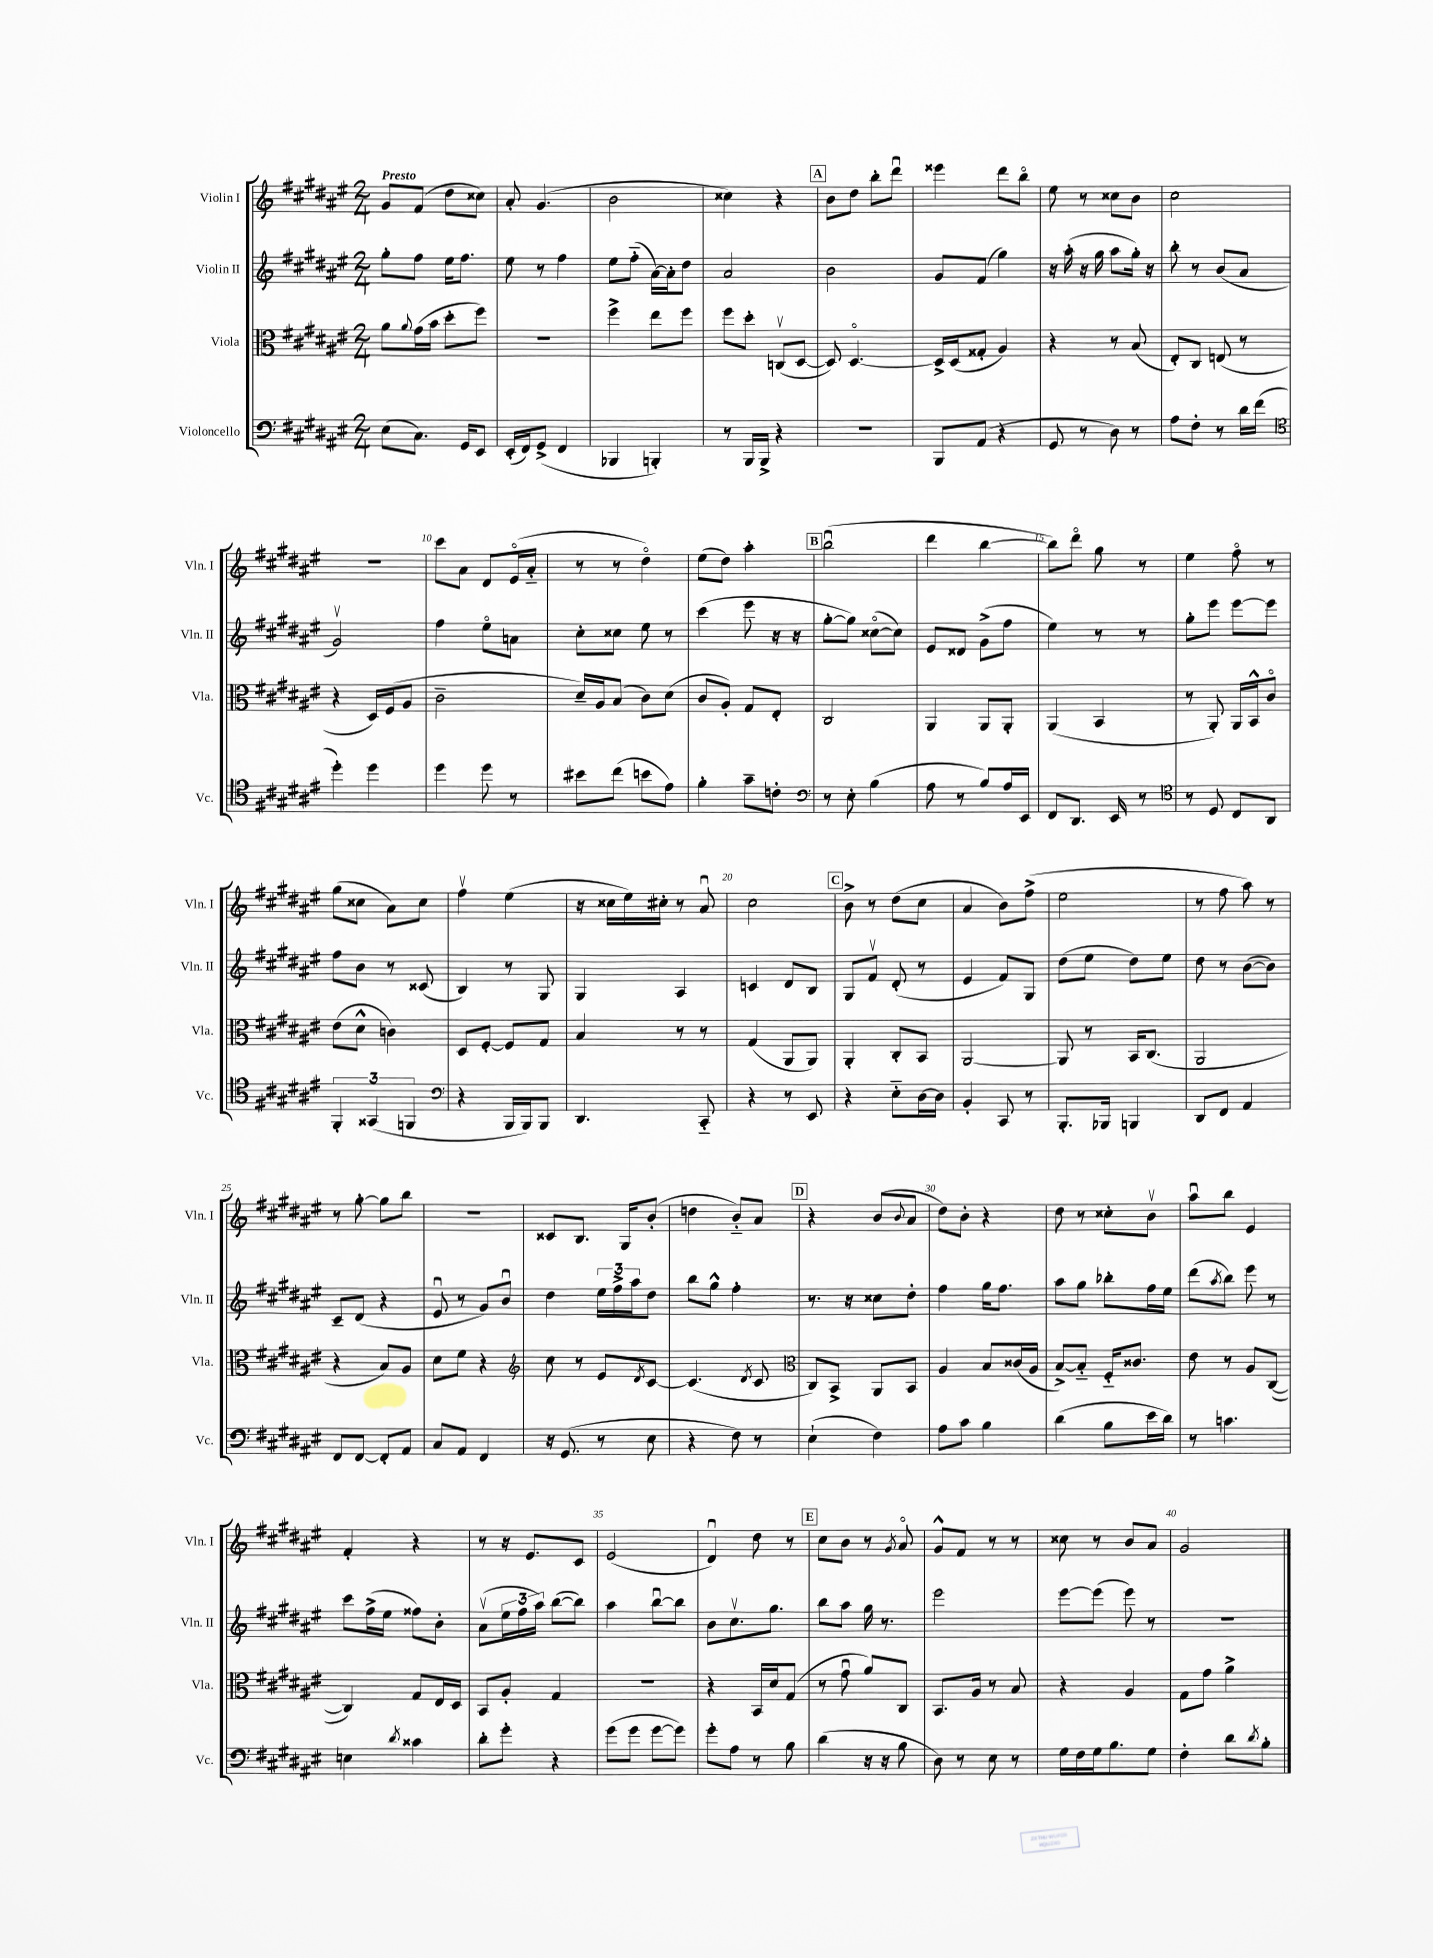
<<
\new StaffGroup <<
\new Staff = "s0" \with { instrumentName = "Violin I" shortInstrumentName = "Vln. I" } {
    \clef treble \key fis \major \numericTimeSignature \time 2/4 \tempo "Presto"
    gis'8 fis'8( dis''8 cisis''8) |
    ais'8-. gis'4.( |
    b'2 |
    cisis''4) r4 |
    \mark \markup { \box "A" } b'8 dis''8 b''8-. dis'''8\downbow |
    eisis'''4 dis'''8 b''8\flageolet |
    eis''8 r8 cisis''8 b'8 |
    cis''2 |
    R2 |
    cis'''8 ais'8 dis'8 eis'16\flageolet( ais'16-_ |
    r8 r8 dis''4\flageolet) |
    eis''8( dis''8) ais''4-. |
    \mark \markup { \box "B" } b''2\downbow( |
    dis'''4 b''4~ |
    b''8) dis'''8\flageolet gis''8 r8 |
    eis''4 fis''8\flageolet r8 |
    gis''8( cisis''8 ais'8) cisis''8 |
    fis''4\upbow eis''4( |
    r16 cisis''16 eis''16) cis''16-. r8 ais'8\downbow |
    cis''2 |
    \mark \markup { \box "C" } b'8-> r8 dis''8( cis''8 |
    ais'4 b'8) fis''8->( |
    eis''2 |
    r8 fis''8 ais''8) r8 |
    r8 gis''8~-. gis''8 b''8 |
    r2 |
    cisis'8 b8. gis16 b'8-.( |
    d''4 b'8-_) ais'8 |
    \mark \markup { \box "D" } r4 b'8( \appoggiatura { b'8 } ais'8 |
    dis''8) b'8-. r4 |
    dis''8 r8 cisis''8-. b'8\upbow |
    ais''8\downbow b''8 eis'4 |
    fis'4-. r4 |
    r8 r16 eis'8. cis'8 |
    eis'2( |
    dis'4\downbow) dis''8 r8 |
    \mark \markup { \box "E" } cis''8 b'8 r8 \acciaccatura { gis'8 } ais'8\flageolet |
    gis'8-^ fis'8 r8 r8 |
    cisis''8 r8 b'8 ais'8 |
    gis'2 \bar "|." |
}
\new Staff = "s1" \with { instrumentName = "Violin II" shortInstrumentName = "Vln. II" } {
    \clef treble \key fis \major \numericTimeSignature \time 2/4
    gis''8-. fis''8 eis''16 fis''8. |
    eis''8 r8 fis''4 |
    eis''8 fis''8-_( ais'16~) ais'16-. dis''8 |
    ais'2 |
    \mark \markup { \box "A" } b'2 |
    gis'8 fis'8( gis''4) |
    r16 ais''16-.( r16 gis''16 ais''8 gis''16-.) r16 |
    b''8-. r8 b'8( ais'8 |
    gis'2\upbow) |
    fis''4 eis''8\flageolet a'8 |
    cis''8-. cisis''8 eis''8 r8 |
    cis'''4( eis'''8 r16 r16 |
    \mark \markup { \box "B" } gis''8~-. gis''8) cisis''8~\flageolet( cisis''8) |
    eis'8 disis'8 gis'8->( fis''8 |
    eis''4) r8 r8 |
    gis''8-. eis'''8 eis'''8~ eis'''8 |
    fis''8 b'8 r8 cisis'8( |
    b4) r8 gis8 |
    gis4 ais4 |
    c'4 dis'8 b8 |
    \mark \markup { \box "C" } gis8 fis'8\upbow dis'8-.( r8 |
    eis'4 fis'8) gis8 |
    dis''8( eis''8 dis''8) eis''8 |
    dis''8 r8 b'8~( b'8) |
    cis'8-- dis'8( r4 |
    eis'8\downbow r8 gis'8) b'8\downbow |
    dis''4 \tuplet 3/2 { eis''16 fis''16-> ais''16 } dis''8 |
    b''8 gis''8-^ fis''4-. |
    \mark \markup { \box "D" } r8. r16 cisis''8 dis''8-. |
    fis''4 gis''16 fis''8. |
    ais''8 gis''8 bes''8-. fis''16 eis''16 |
    dis'''8( \acciaccatura { ais''8 } b''8) eis'''8 r8 |
    cis'''8 fis''16->( eis''16 fisis''8) b'8-. |
    ais'8\upbow( \tuplet 3/2 { eis''16 fis''16 ais''16) } b''8~( b''8) |
    ais''4 b''8~\downbow b''8 |
    b'8 cis''8.\upbow gis''8. |
    \mark \markup { \box "E" } b''8 ais''8 gis''16 r8. |
    eis'''2 |
    eis'''8~ eis'''8( eis'''8) r8 |
    r2 \bar "|." |
}
\new Staff = "s2" \with { instrumentName = "Viola" shortInstrumentName = "Vla." } {
    \clef alto \key fis \major \numericTimeSignature \time 2/4
    ais'8 \appoggiatura { ais'8 } gis'16( b'16 dis''8-. fis''8) |
    R2 |
    fis''4-> eis''8 fis''8 |
    fis''8 dis''8-. c8\upbow( dis8~ |
    \mark \markup { \box "A" } dis8) dis4.~\flageolet |
    dis16-> dis16( gisis8-. ais4) |
    r4 r8 b8( |
    eis8-.) cis8 e8( r8 |
    r4 dis16) fis16( ais8 |
    cis'2-- |
    dis'16--) ais16 b8( cis'8) dis'8( |
    cis'8 ais8-.) gis8 eis8-. |
    \mark \markup { \box "B" } cis2 |
    ais,4 ais,8 ais,8-. |
    ais,4( b,4 |
    r8 ais,8-.) ais,16 b,16-^ cis'8\flageolet |
    eis'8( dis'8-^ c'4) |
    dis8 fis8~-. fis8 gis8 |
    b4 r8 r8 |
    gis4( ais,8 ais,8) |
    \mark \markup { \box "C" } ais,4-. cis8-. b,8 |
    ais,2~ |
    ais,8 r8 b,16 cis8.( |
    ais,2 |
    r4 b8) ais8 |
    dis'8 fis'8 r4 |
    \clef treble cis''8 r8 eis'8 \acciaccatura { dis'8 } cis'8~ |
    cis'4.( \acciaccatura { dis'8 } cis'8 |
    \mark \markup { \box "D" } \clef alto cis8) b,8-> ais,8 b,8 |
    ais4 b8 cisis'16( ais16 |
    b8~->) b8-_ fis16-_ cisis'8. |
    eis'8 r8 ais8 cis8~( |
    cis4) gis8 eis16 dis16 |
    b,8 ais8-. gis4 |
    r2 |
    r4 b,16 dis'16 gis8( |
    \mark \markup { \box "E" } r8 gis'8\downbow ais'8) cis8 |
    b,8. ais16 r8 b8 |
    r4 ais4 |
    gis8 gis'8 ais'4-> \bar "|." |
}
\new Staff = "s3" \with { instrumentName = "Violoncello" shortInstrumentName = "Vc." } {
    \clef bass \key fis \major \numericTimeSignature \time 2/4
    eis8( cis8.) gis,16 eis,8 |
    eis,16-.( fis,16) gis,8->( fis,4 |
    bes,,4 b,,4-.) |
    r8 b,,16 b,,16-> r4 |
    \mark \markup { \box "A" } R2 |
    b,,8 ais,8( r4 |
    gis,8 r8 dis8) r8 |
    ais8 fis8-. r8 dis'16 fis'16( |
    \clef tenor dis''4-.) dis''4 |
    dis''4 dis''8 r8 |
    bis'8 cis''8( b'8 eis'8) |
    fis'4-. gis'8-- c'8-. |
    \mark \markup { \box "B" } \clef bass r8 eis8-. b4( |
    ais8 r8 b8) ais16 eis,16 |
    fis,8 dis,8. eis,16 r8 |
    \clef tenor r8 dis8 cis8 ais,8 |
    \tuplet 3/2 { fis,4-. gisis,4( f,4 } |
    \clef bass r4 b,,16 b,,16) b,,8 |
    dis,4. cis,8-_ |
    r4 r8 eis,8 |
    \mark \markup { \box "C" } r4 eis8-_ dis16~ dis16 |
    b,4-. cis,8 r8 |
    b,,8.-. bes,,16 b,,4 |
    dis,8 fis,8 ais,4 |
    fis,8 fis,8~ fis,8-. ais,8 |
    cis8 ais,8 fis,4 |
    r16 gis,8.( r8 eis8 |
    r4 fis8) r8 |
    \mark \markup { \box "D" } eis4-!( fis4) |
    ais8 cis'8 b4 |
    dis'4( b8 eis'16 dis'16) |
    r8 c'4. |
    e4 \acciaccatura { dis'8 } cisis'4 |
    dis'8-. gis'8-. r4 |
    gis'8( gis'8 gis'8~ gis'8) |
    gis'8-. ais8 r8 b8 |
    \mark \markup { \box "E" } dis'4( r16 r16 b8 |
    dis8) r8 eis8 r8 |
    gis16 fis16 gis16 b8. gis8 |
    fis4-. dis'8 \acciaccatura { dis'8 } b8-. \bar "|." |
}
>>
>>
\layout { \context { \Score \override BarNumber.break-visibility = ##(#f #t #t) barNumberVisibility = #(every-nth-bar-number-visible 5) } }
